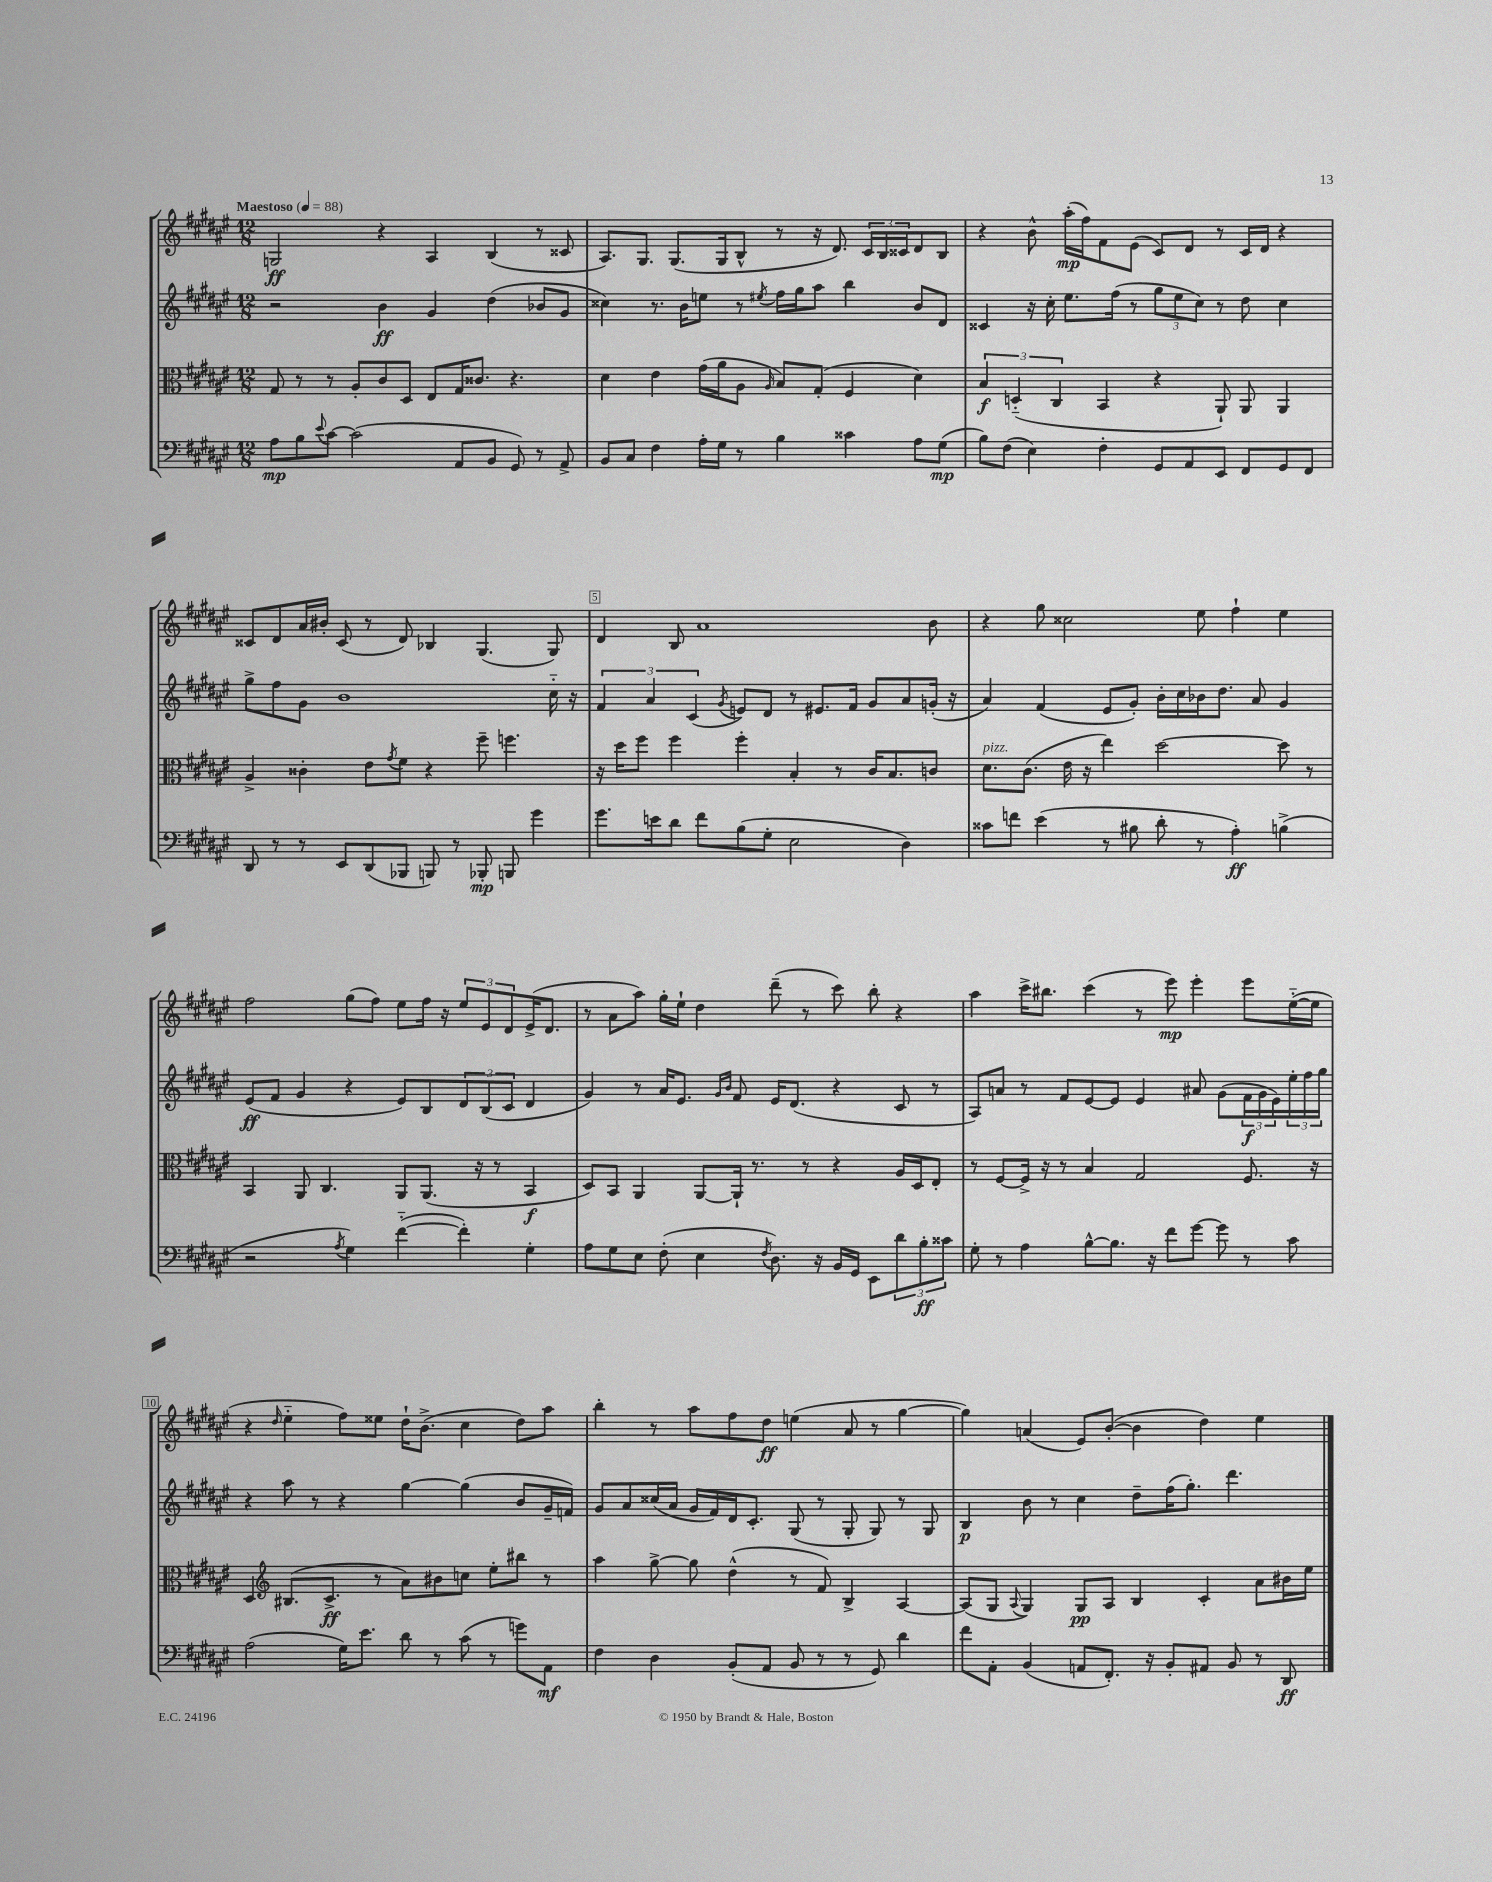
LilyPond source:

<<
\new StaffGroup <<
\new Staff = "s0" {
    \clef treble \key fis \major \numericTimeSignature \time 12/8 \tempo "Maestoso" 4 = 88
    g2\ff r4 ais4 b4( r8 cisis'8 |
    ais8.) gis8. gis8.( gis16 b8-^ r8 r16 dis'8.) \tuplet 3/2 { cis'16 b16 cisis'16 } dis'8 b8 |
    r4 b'8-^ ais''16-.\mp( fis''16) fis'8 eis'8( cis'8) dis'8 r8 cis'16 dis'16 r4 |
    cisis'8 dis'8 ais'16 bis'16-. cisis'8( r8 dis'8) bes4 gis4.( gis8) |
    dis'4 b8 ais'1 b'8 |
    r4 gis''8 cisis''2 eis''8 fis''4-! eis''4 |
    fis''2 gis''8( fis''8) eis''8 fis''16 r16 \tuplet 3/2 { eis''8 eis'8 dis'8 } eis'16->( dis'8. |
    r8 ais'8 ais''8) gis''16-. eis''16-! dis''4 dis'''8--( r8 cis'''8) b''8-. r4 |
    ais''4 cis'''16-> bis''8. cis'''4( r8 eis'''8\mp) eis'''4-. eis'''8 eis''16~-_( eis''16 |
    r4 \grace { dis''16 } eis''4-_ fis''8) eisis''8 dis''16-! b'8.->( cis''4 dis''8) ais''8 |
    b''4-. r8 ais''8 fis''8 dis''8\ff e''4( ais'8 r8 gis''4~ |
    gis''4) a'4( eis'8) b'8~-.( b'4 dis''4) eis''4 \bar "|." |
}
\new Staff = "s1" {
    \clef treble \key fis \major \numericTimeSignature \time 12/8
    r2 b'4\ff gis'4 dis''4( bes'8 gis'8 |
    cisis''4) r8. b'16 e''8 r8 \acciaccatura { eis''8 } fis''16 gis''16 ais''8 b''4 b'8 dis'8 |
    cisis'4 r16 cis''16-. eis''8. fis''16( r8 \tuplet 3/2 { gis''8 eis''8 cis''8) } r8 dis''8 cis''4 |
    gis''8-> fis''8 gis'8 b'1 cis''16-_ r16 |
    \tuplet 3/2 { fis'4 ais'4 cis'4( } \acciaccatura { gis'8 } e'8) dis'8 r8 eis'8. fis'16 gis'8 ais'8 g'16-.( r16 |
    ais'4) fis'4( eis'8 gis'8-.) b'16-. cis''16 bes'16 dis''8. ais'8 gis'4 |
    eis'8\ff( fis'8 gis'4 r4 eis'8) b8 \tuplet 3/2 { dis'8 b8( cis'8 } dis'4 |
    gis'4) r8 ais'16 eis'8. \grace { gis'16 b'16 } fis'8 eis'16 dis'8.( r4 cis'8 r8 |
    ais8) a'8 r8 fis'8 eis'8~ eis'8 eis'4 ais'8 gis'8( \tuplet 3/2 { fis'16\f gis'16 eis'16) } \tuplet 3/2 { eis''16-. fis''16 gis''16 } |
    r4 ais''8 r8 r4 gis''4~ gis''4( b'8 gis'16-- f'16) |
    gis'8 ais'8 cisis''16( ais'16 gis'16 fis'16) dis'16 cis'8.-. gis8( r8 gis8-. gis8) r8 gis8 |
    b4\p b'8 r8 cis''4 dis''8-- fis''16( gis''8.-.) dis'''4. \bar "|." |
}
\new Staff = "s2" {
    \clef alto \key fis \major \numericTimeSignature \time 12/8
    gis8 r8 r8 ais8-. cis'8 dis8 eis8 gis16 cisis'8. r4. |
    dis'4 eis'4 gis'16( ais'16 ais8 \grace { ais16 } b8) gis8-.( fis4 dis'4) |
    \tuplet 3/2 { b4\f d4-_( cis4 } b,4 r4 ais,8-!) ais,8 ais,4 |
    ais4-> cisis'4-. eis'8 \acciaccatura { gis'8 } fis'8 r4 fis''8-- f''4. |
    r16 dis''16 fis''8 fis''4 fis''4-. b4-. r8 cis'16 b8. c'8 |
    dis'8.^\markup { \italic "pizz." } cis'8.( eis'16 r16 eis''4) dis''2~ dis''8 r8 |
    b,4 ais,8 cis4. ais,8 ais,8.( r16 r8 b,4\f |
    dis8) b,8 ais,4 ais,8~ ais,16-! r8. r8 r4 ais16 dis16 eis8-. |
    r8 fis8~ fis16-> r16 r8 b4 gis2 fis8. r16 |
    dis4 \clef treble bis8.( cis'8.->\ff r8 ais'8) bis'8 c''8 eis''8-. bis''8 r8 |
    ais''4 gis''8~-> gis''8 dis''4-^( r8 fis'8) b4-> ais4~ |
    ais8( gis8 \appoggiatura { ais8 } gis4) gis8\pp ais8 b4 cis'4-. ais'8 bis'16 eis''16 \bar "|." |
}
\new Staff = "s3" {
    \clef bass \key fis \major \numericTimeSignature \time 12/8
    ais8\mp b8 \appoggiatura { eis'8 } cis'8~ cis'2( ais,8 b,8 gis,8) r8 ais,8-> |
    b,8 cis8 fis4 ais16-. gis16 r8 b4 cisis'4 ais8 gis8\mp( |
    b8) fis8( eis4) fis4-. gis,8 ais,8 eis,8 fis,8 gis,8 fis,8 |
    dis,8 r8 r8 eis,8 dis,8( bes,,8 b,,8) r8 bes,,8-.\mp b,,8 gis'4 |
    gis'8. e'16 dis'8 fis'8 b8( gis8-. eis2 dis4) |
    cisis'8 f'8 eis'4( r8 bis8 dis'8-. r8 ais4-.\ff) b4->( |
    r2 \acciaccatura { ais8 } gis4) fis'4~-_( fis'4-.) gis4-. |
    ais8 gis8 eis8 fis8-.( eis4 \acciaccatura { fis8 } dis8.) r16 b,16 gis,16 eis,8 \tuplet 3/2 { dis'8 b8-.\ff cisis'8 } |
    gis8-. r8 ais4 b8~-^ b8. r16 fis'8 gis'8~ gis'8 r8 cis'8 |
    ais2( gis16) eis'8. dis'8 r8 cis'8( r8 g'8) ais,8\mf |
    fis4 dis4 b,8-.( ais,8 b,8 r8 r8 gis,8) dis'4 |
    fis'8 ais,8-. b,4( a,8 fis,8.-.) r16 b,8-. ais,8 b,8 r8 dis,8\ff \bar "|." |
}
>>
>>
\layout { \context { \Score \override BarNumber.break-visibility = ##(#f #t #t) barNumberVisibility = #(every-nth-bar-number-visible 5) \override BarNumber.stencil = #(make-stencil-boxer 0.1 0.3 ly:text-interface::print) } }
